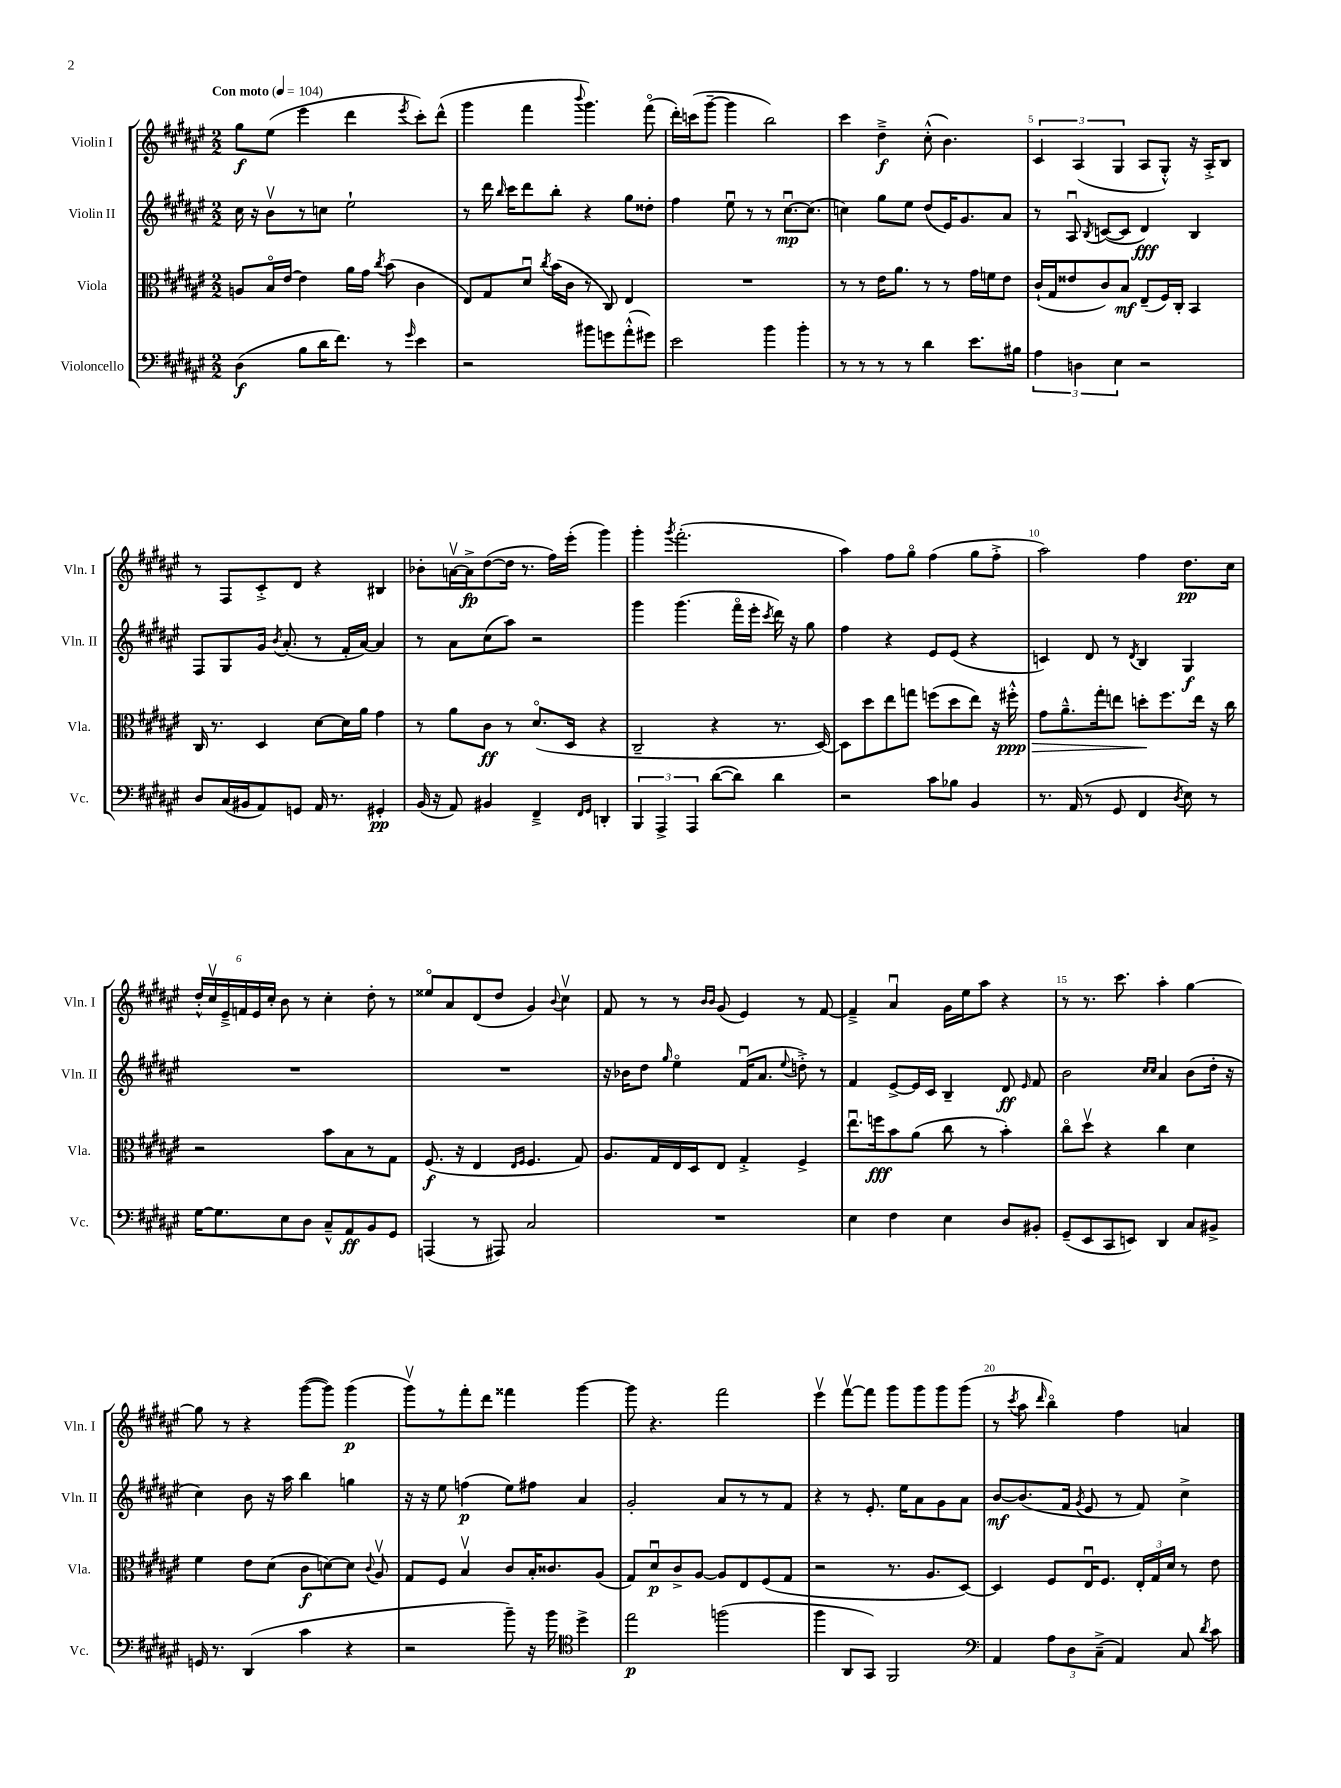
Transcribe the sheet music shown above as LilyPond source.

<<
\new StaffGroup <<
\new Staff = "s0" \with { instrumentName = "Violin I" shortInstrumentName = "Vln. I" } {
    \clef treble \key fis \major \numericTimeSignature \time 2/2 \tempo "Con moto" 4 = 104
    \autoBeamOff gis''8[\f eis''8]( eis'''4 dis'''4 \acciaccatura { eis'''8 } cis'''8[-.) dis'''8]-^( |
    gis'''4 fis'''4 \appoggiatura { b'''8 } gis'''4.) fis'''8\flageolet( |
    dis'''16[-.) c'''16( gis'''8]~-- gis'''4 b''2) |
    cis'''4 dis''4--->\f cis''8-.-^( b'4.) |
    \tuplet 3/2 { cis'4 ais4( gis4 } ais8[ gis8]-.-^) r16 ais16[-.-> b8] |
    r8 fis8[ cis'8-.-> dis'8] r4 bis4 |
    bes'8[-. a'16~\upbow a'16->\fp dis''8~( dis''16] r8. fis''16[) eis'''16]-.( gis'''4) |
    gis'''4-. \acciaccatura { gis'''8 } fis'''2.-.( |
    ais''4) fis''8[ gis''8]\flageolet fis''4( gis''8[ fis''8]-.-> |
    ais''2) fis''4 dis''8.[\pp cis''16] |
    \tuplet 6/4 { dis''16[-.-^ cis''16\upbow eis'16---> f'16 eis'16 cis''16]-. } b'8 r8 cis''4-. dis''8-. r8 |
    eisis''8[\flageolet ais'8 dis'8( dis''8] gis'4) \appoggiatura { b'8 } cis''4\upbow |
    fis'8 r8 r8 \grace { b'16[ b'16] } gis'8( eis'4) r8 fis'8~ |
    fis'4---> ais'4\downbow gis'16[ eis''16 ais''8] r4 |
    r8 r8. cis'''8. ais''4-. gis''4~ |
    gis''8 r8 r4 gis'''8[~( gis'''8]) gis'''4\p( |
    gis'''8[\upbow) r8 fis'''8-. dis'''8] fisis'''4 gis'''4~ |
    gis'''8 r4. fis'''2 |
    eis'''4\upbow fis'''8[~\upbow fis'''8] gis'''8[ gis'''8 gis'''8 gis'''8]( |
    r8 \acciaccatura { cis'''8 } ais''8 \grace { dis'''16 } b''4\flageolet) fis''4 a'4 \bar "|." |
}
\new Staff = "s1" \with { instrumentName = "Violin II" shortInstrumentName = "Vln. II" } {
    \clef treble \key fis \major \numericTimeSignature \time 2/2
    \autoBeamOff cis''16 r16 b'8[\upbow r8 c''8] eis''2-! |
    r8 dis'''16 \grace { b''16 } cis'''16[ dis'''8 b''8]-. r4 gis''8[ disis''8]-. |
    fis''4 eis''8\downbow r8 r8 cis''8.[~\downbow\mp cis''8.]( |
    c''4) gis''8[ eis''8] dis''8[( eis'16) gis'8. ais'8] |
    r8 ais8\downbow \acciaccatura { b8 } c'8[~( c'8] dis'4\fff) b4 |
    fis8[ gis8 gis'16] \acciaccatura { b'8 } ais'8.-.( r8 fis'16[-. ais'16]~) ais'4 |
    r8 ais'8[ cis''8( ais''8]) r2 |
    gis'''4 gis'''4.( fis'''16[\flageolet eis'''16]-. \acciaccatura { cis'''8 } dis'''16) r16 gis''8 |
    fis''4 r4 eis'8[ eis'8]( r4 |
    c'4) dis'8 r8 \acciaccatura { dis'8 } b4 gis4\f |
    R1 |
    R1 |
    r16 bes'16[ dis''8] \grace { gis''16 } eis''4\flageolet fis'16[\downbow( ais'8.] \appoggiatura { eis''8 } d''8-.->) r8 |
    fis'4 eis'8[~-> eis'16 cis'16] b4-- dis'8\ff \grace { eis'16 } fis'8 |
    b'2 \grace { cis''16[ cis''16] } ais'4 b'8[( dis''16]-. r16 |
    cis''4) b'8 r16 ais''16 b''4 g''4 |
    r16 r16 eis''8 f''4\p( eis''8[) fis''8] ais'4 |
    gis'2-. ais'8[ r8 r8 fis'8] |
    r4 r8 eis'8.-. eis''16[ ais'8 gis'8 ais'8] |
    b'8[~\mf b'8.( fis'16] \acciaccatura { gis'8 } eis'8 r8 fis'8) cis''4-> \bar "|." |
}
\new Staff = "s2" \with { instrumentName = "Viola" shortInstrumentName = "Vla." } {
    \clef alto \key fis \major \numericTimeSignature \time 2/2
    \autoBeamOff a8[ b16\flageolet eis'16]~ eis'4 ais'16[ gis'16] \acciaccatura { cis''8 } b'8( cis'4 |
    eis8[) gis8 dis'8]\downbow \acciaccatura { cis''8 } b'16[( cis'16] r8 cis8) eis4 |
    R1 |
    r8 r8 eis'16[ ais'8.] r8 r8 gis'16[ f'16 eis'8] |
    cis'16[-!( gis16 eisis'8 cis'8) b8]\mf eis8[--( fis16) cis16]-. b,4 |
    cis16 r8. dis4 dis'8[~ dis'16 ais'16] gis'4 |
    r8 ais'8[ cis'8]\ff r8 dis'8.[\flageolet( dis16] r4 |
    cis2-- r4 r8. dis16~) |
    dis8[ dis''8 eis''8 g''8] f''8[( dis''8 eis''8]) r16 fis''16-.-^\ppp\> |
    gis'8[ ais'8.---^ gis''16-. e''8] d''8[-.\! fis''8. e''16] r16 cis''16 |
    r2 b'8[ b8 r8 gis8] |
    fis8.\f( r16 eis4 \grace { eis16[ fis16] } fis4. gis8) |
    ais8.[ gis16 eis16 dis16 eis8] gis4-.-> fis4-> |
    eis''8.[\downbow f''16\fff b'8 ais'8]( cis''8 r8 b'4-.) |
    cis''8[\flageolet dis''8]\upbow r4 cis''4 dis'4 |
    fis'4 eis'8[ dis'8]( cis'8[\f d'8~) d'8] \appoggiatura { cis'8 } ais8\upbow |
    gis8[ fis8] b4\upbow cis'8[ b16-. cisis'8. ais8]( |
    gis8[) dis'8\downbow\p cis'8-> ais8]~ ais8[ eis8 fis8( gis8] |
    r2 r8. ais8.[ dis8]~) |
    dis4 fis8[ eis16\downbow fis8.] \tuplet 3/2 { eis16[-. gis16 dis'16] } r8 eis'8 \bar "|." |
}
\new Staff = "s3" \with { instrumentName = "Violoncello" shortInstrumentName = "Vc." } {
    \clef bass \key fis \major \numericTimeSignature \time 2/2
    \autoBeamOff dis4\f( b8[ dis'16 fis'8.]) r8 \grace { gis'16 } eis'4 |
    r2 bis'8[ g'8 ais'8-.-^( gis'8]) |
    eis'2 b'4 b'4-. |
    r8 r8 r8 r8 dis'4 eis'8.[ bis16] |
    \tuplet 3/2 { ais4 d4 eis4 } r2 |
    dis8[ cis16( bis,16 ais,8) g,8] ais,16 r8. gis,4-.\pp |
    b,16( r16 ais,8) bis,4 fis,4---> \grace { fis,16[ gis,16] } d,4-. |
    \tuplet 3/2 { b,,4 ais,,4-> ais,,4 } dis'8[~( dis'8]) dis'4 |
    r2 cis'8[ bes8] b,4 |
    r8. ais,16( r8 gis,8 fis,4 \acciaccatura { dis8 } eis8) r8 |
    gis16[~ gis8. eis8 dis8] cis8[---^ ais,8\ff b,8 gis,8] |
    a,,4( r8 ais,,8) cis2 |
    R1 |
    eis4 fis4 eis4 dis8[ bis,8]-. |
    gis,8[--( eis,8 cis,8 e,8]) dis,4 cis8[ bis,8]-> |
    g,16 r8. dis,4( cis'4 r4 |
    r2 b'8--) r16 b'16 \clef tenor dis''4-> |
    eis''2\p f''2( |
    fis''4 ais,8[ gis,8]) fis,2 |
    \clef bass ais,4 \tuplet 3/2 { ais8[ dis8 cis8]--->( } ais,4) cis8 \acciaccatura { dis'8 } cis'8 \bar "|." |
}
>>
>>
\layout { \context { \Score \override BarNumber.break-visibility = ##(#f #t #t) barNumberVisibility = #(every-nth-bar-number-visible 5) } }
